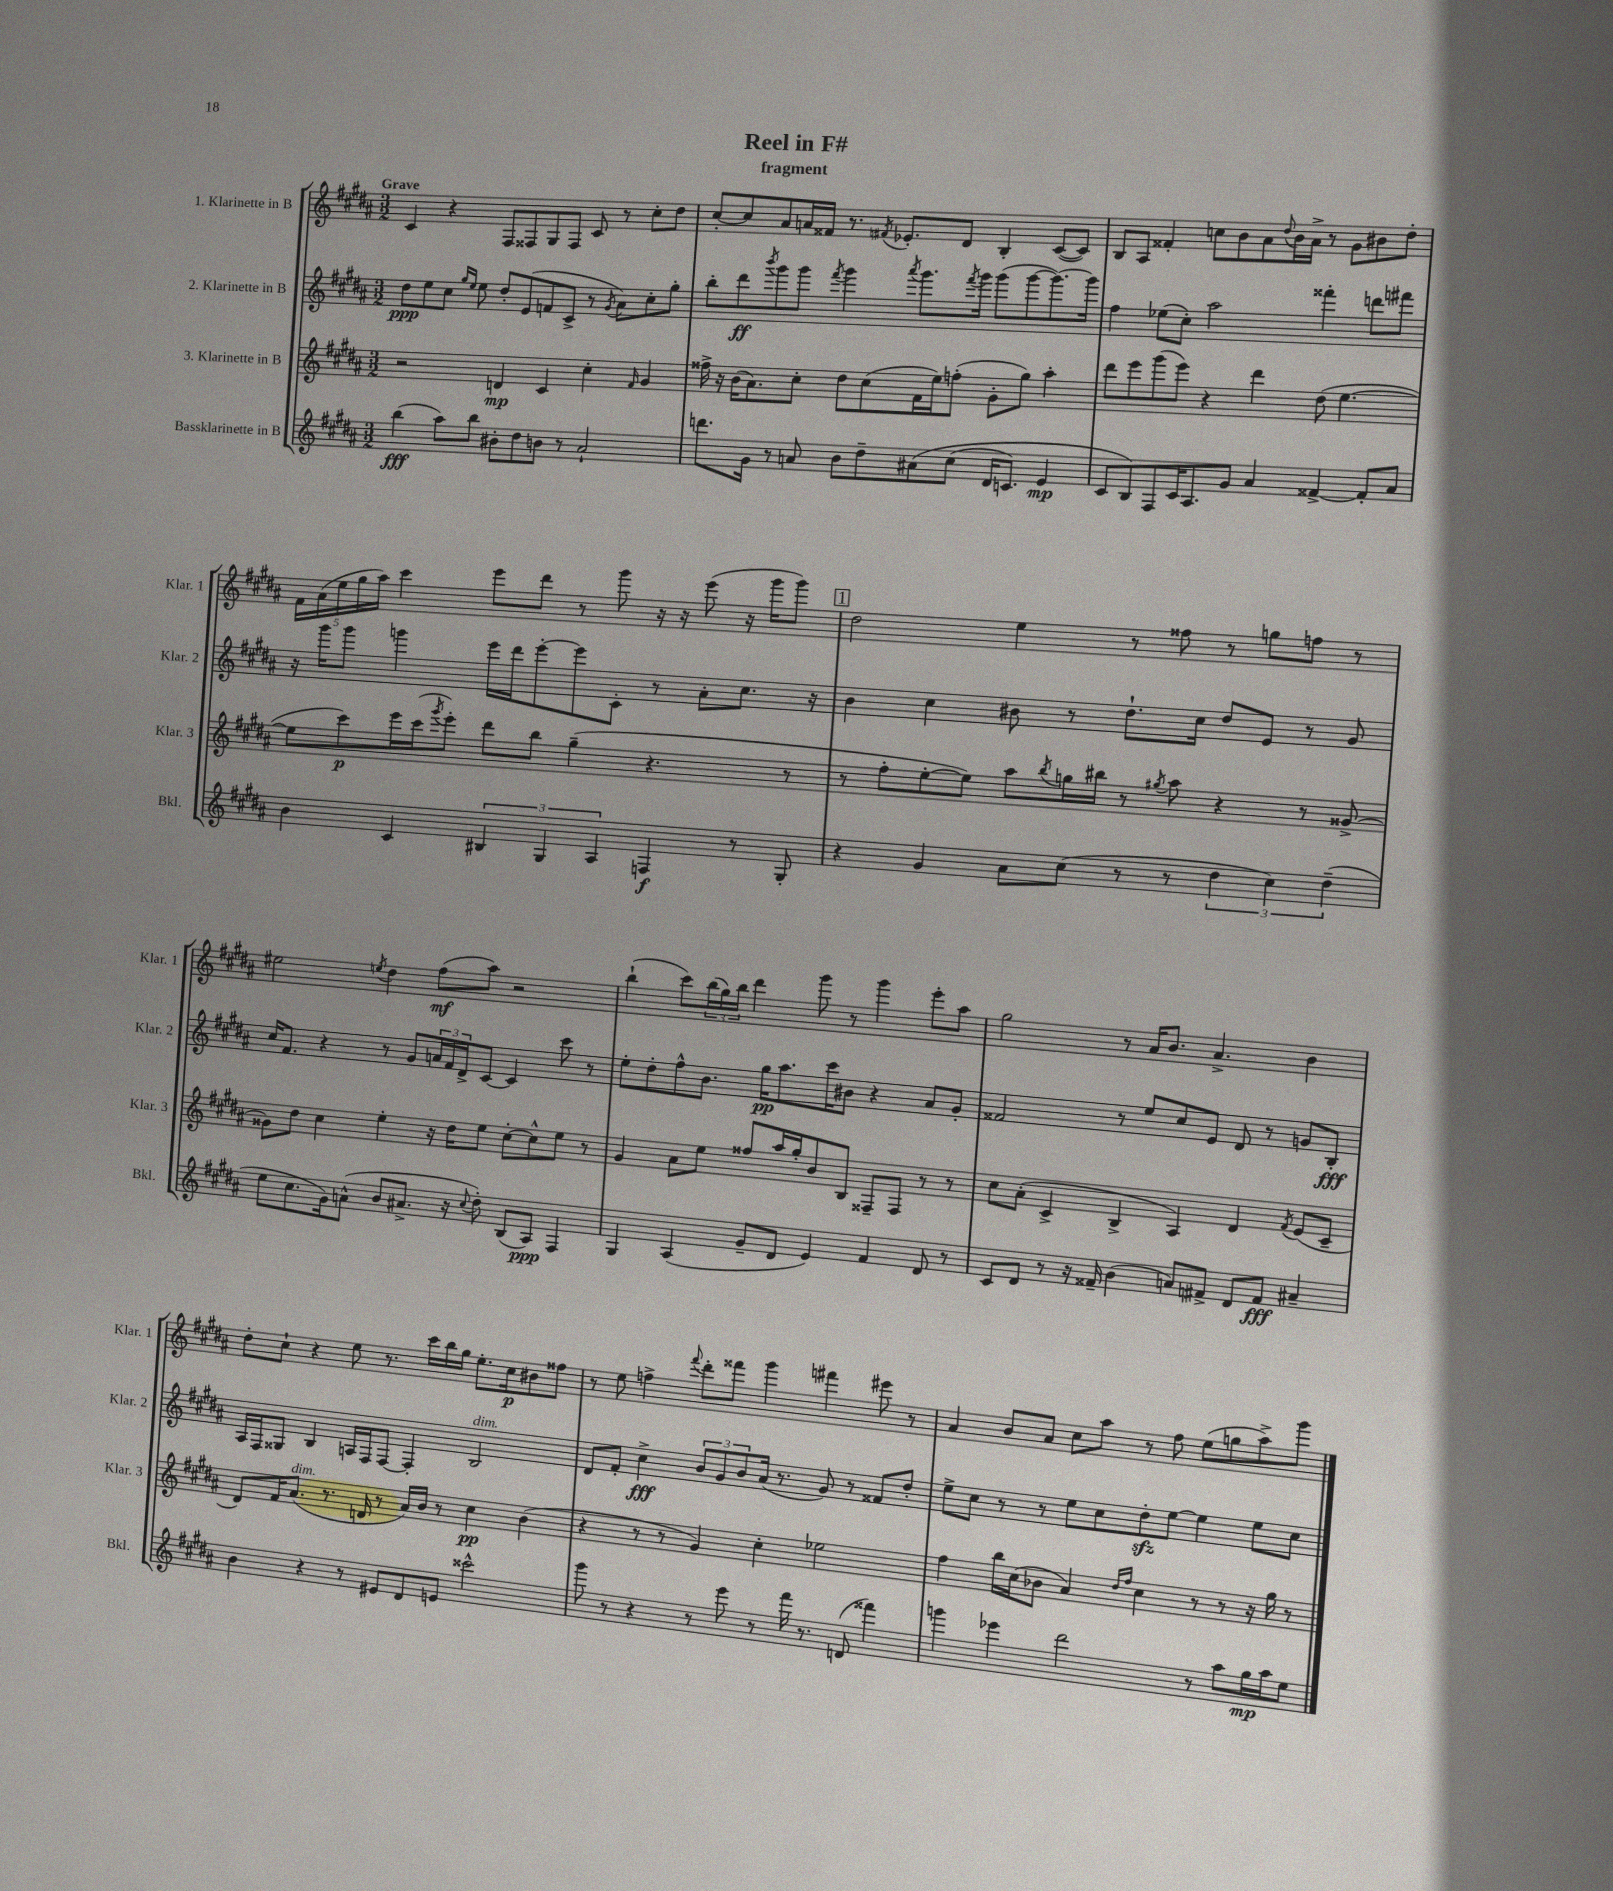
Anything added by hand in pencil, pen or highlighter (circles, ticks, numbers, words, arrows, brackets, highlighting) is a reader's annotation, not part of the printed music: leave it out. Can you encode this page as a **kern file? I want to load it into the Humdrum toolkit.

**kern	**kern	**kern	**kern
*staff4	*staff3	*staff2	*staff1
*clefG2	*clefG2	*clefG2	*clefG2
*k[f#c#g#d#a#]	*k[f#c#g#d#a#]	*k[f#c#g#d#a#]	*k[f#c#g#d#a#]
*M3/2	*M3/2	*M3/2	*M3/2
(4bb\	2r	8dd#\L	4c#/
.	.	8ee\	.
8aa#\L)	.	8cc#\J	4r
.	.	16qqgg#/LL	.
.	.	16qqee/JJ	.
8bb\J	.	8ee\	.
8b#'\L	4d/	8dd#'/L	8F#/L
8dd#\	.	(8e/	8F##/
8b\J	4c#/	8f/	8G#/
8r	.	8c#^/J	8F##/J
2a#`/	4cc#'\	8r	8c#/
.	.	8qg#/	.
.	.	8a#\L)	8r
.	16qqf#/	.	.
.	4g#/	8cc#'\	8cc#'\L
.	.	8gg#'\J	8dd#\J
=	=	=	=
8.ddd\L	16ff##^\	8bb'\L	[8cc#'/L
.	16r	.	.
.	(16b\LK	8ddd#\	8cc#/]
16g#\Jk	8.a#\)	.	.
.	.	8qbbb/	.
8r	.	8ggg#\	8a#/
8a/	8cc#'\J	8ggg#\J	16a/L
.	.	.	16f##/JJ
.	.	8qfff#/	.
8b\L	8dd#\L	4ggg#\	8.r
8dd#~\	(8cc#\	.	.
.	.	.	8qf#/
.	.	.	8.e-'/L
.	.	8qaaa#/	.
&(8a#\	16f#\L	8.ggg#\L	.
.	16ee\J)	.	.
(8cc#\J	(8ff'\J	.	8d#/J
.	.	8qfff#/	.
.	.	16ggg#\Jk	.
16d#/LK	8g#'\L	(8ggg#\L	4B'/
8.c/J)	.	.	.
.	8gg#\J)	[8ggg#\	.
4e/	4aa#'\	8.ggg#\_)	([8c#/L
.	.	.	8c#/]J)
.	.	16ggg#\]Jk	.
=	=	=	=
8c#/L	8ddd#\L	4ff#\	8B/L
8B/&)	8eee\	.	8A#/J
8F#/	(8ggg#\	(8ee-\L	4f##'/
16c#/K	8eee\J)	8cc#'\J)	.
8.A#/	.	.	.
.	4r	2aa#\	8cc\L
8g#/J	.	.	8b\
4a#/	4ddd#\	.	8a#\
.	.	.	8qqdd#/
.	.	.	16b\L
.	.	.	16a#^\JJ
[4f##^/	(8dd#\	4fff##'\	8r
.	[4.ee\	.	8g#\L
8f##'/]L	.	8ddd\L	8b#\
8a#/J	.	8fff#\J	8dd#'\J
=	=	=	=
4b\	8ee\]L	16r	20f#\LL
.	.	.	(20a#\
.	.	16ggg#\LK	.
.	.	.	20ee\
.	8ccc#\)	8ggg#\J	.
.	.	.	20gg#\
.	.	.	20aa#\JJ)
4c#/	16eee\L	4ggg\	4ccc#\
.	(16ccc#\J	.	.
.	8qggg#/	.	.
.	8eee'\J)	.	.
6B#/	8ddd#\L	16eee\LL	8eee\L
.	.	16ddd#\J	.
.	8bb\J	[8eee'\	8ddd#\J
6G#/	.	.	.
.	(4gg#~\	8eee\]	8r
6A#/	.	.	.
.	.	8c#'\J	8ggg#\
4F/	4.r	8r	16r
.	.	.	16r
.	.	8a#'\L	(8eee\
8r	.	8.cc#\J	16r
.	.	.	16ggg#\LK
8G#'/	8r	.	8ggg#\J)
.	.	16r	.
=	=	=	=
4r	8r	4b\	2dd#\
.	8ff#'\L	.	.
4g#/	[8ee'\	4cc#\	.
.	8ee\]J)	.	.
8a#\L	8aa#\L	8b#\	4ee\
.	8qbb/	.	.
(8cc#\J	16gg\L	8r	.
.	16bb#\JJ	.	.
8r	8r	8.dd#`\L	8r
.	8qgg#/	.	.
8r	8aa#\	.	8ff##\
.	.	16cc#\Jk	.
6dd#\	4r	8dd#/L	8r
.	.	8e/J	8gg\L
6cc#\)	.	.	.
.	8r	8r	8ff\J
(6dd#~\	.	.	.
.	[8g##^/	8g#/	8r
=	=	=	=
8ee\L	8g##\]L	16cc#/LK	2ee#\
.	.	8.f#/J	.
8.cc#\	8dd#\J	.	.
.	4cc#\	4r	.
16g#\k)	.	.	.
(8a^^\J	.	.	.
.	.	.	8qee/
8b/L	4ee'\	8r	4dd#\
8.a#^/J	.	8g#/L	.
.	16r	24a/L	(8ff#\L
.	.	24f#/	.
16r	16dd#\LK	.	.
.	.	24d#^/J	.
8qqcc#/	.	.	.
8dd#'\)	8ee\J	[8c#/J	8aa#\J)
(8B/L	[8cc#'\L	4c#/]	2r
8A#/J)	8cc#^^\]	.	.
4F#/	8ee\J	8ccc#\	.
.	8r	8r	.
=	=	=	=
4G#/	4g#/	8ee'\L	(4bb`\
.	.	8dd#'\	.
(4A#/	8a#\L	8ff#^^\	8ccc#\L)
.	8ee\J	8.b\J	(24bb\L
.	.	.	24gg#\)
.	.	.	24bb\JJ
8g#~/L	8ff##/L	.	4ddd#\
.	.	16gg#\LK	.
8d#/J	16aa#/L	8.aa#\	.
.	16gg#'/J	.	.
4e/)	8b/	.	8ggg#\
.	.	16ccc#\K	.
.	8B/J	8b#\J	8r
4f#/	8F##~/L	4r	4ggg#\
.	8F##/J	.	.
8d#/	8r	8a#/L	8eee'\L
8r	8r	8g#'/J	8aa#\J
=	=	=	=
8c#/L	8cc#\L	2f##/	2gg#\
8d#/J	(8a#'\J	.	.
8r	4c#^/	.	.
16r	.	.	.
16f##~/	.	.	.
(4b\	4B^/	8r	8r
.	.	8ee/L	16a#/LK
.	.	.	8.b/J
8a/L)	4A#/)	8cc#/	.
8f#^/J	.	8e/J	4.a#^/
8d#/L	4d#/	8d#/	.
8f#/J	.	8r	.
.	8qf#/	.	.
4a#~/	(8e/L	8g/L	4b\
.	8c#~/J	8B'/J	.
=	=	=	=
4b\	8d#/L)	16A#/LL	8dd#'\L
.	.	16F#/J	.
.	16f#/K	8G##/J	8cc#`\J
.	(8.a#/J	.	.
4r	.	4B/	4r
.	8.r	.	.
8r	.	16A/LL	8ee\
.	16d/	16F#/J	.
8e#/L	8r	[8F#/J	8.r
8d#/	16a#/LL)	4F#'/]	.
.	16b/JJ	.	16ccc#\LL
8e/J	8r	.	16bb\
.	.	.	16gg#\JJ
2ccc##^^\	4cc#\	2B/	8.ee'\L
.	.	.	16cc#\k
.	(4b\	.	8b#\
.	.	.	8ff##\J
=	=	=	=
8ggg#\	4r	8d#/L	8r
8r	.	8f#'/J	8ee\
4r	8r	4cc#^\	4ff^\
.	8r	.	.
.	.	.	8qqfff#/
8r	4g#/)	12b/L	8ddd#'\L
.	.	12g#/	.
8eee\	.	.	8fff##\J
.	.	12b/	.
8r	4cc#'\	(16a#/Jk	4ggg#\
.	.	8.r	.
16fff#\	.	.	.
8.r	.	.	.
.	2ee-\	8g#/)	4fff#\
(8d/	.	8r	.
4fff##\)	.	8f##/L	8eee#\
.	.	8dd#'/J	8r
=	=	=	=
4ggg\	4ff#\	8ee^\L	4a#/
.	.	8cc#\J	.
4eee-\	16bb\LL	8r	8b/L
.	(16cc#\J	.	.
.	8b-\J	8r	8a#/J
2ddd#\	4a#/)	8ee\L	8cc#\L
.	.	8cc#\	8aa#\J
.	16qqdd#/LL	.	.
.	16qqff#/JJ	.	.
.	4cc#\	8dd#'\	8r
.	.	[8ee\J	8ff#\
8r	8r	4ee\]	(8ee\L
8aa#\L	8r	.	8gg\
16gg#\L	16r	8ee\L	8aa#^\)
16aa#\J	16gg#\	.	.
8ee\J	8r	8cc#\J	8ggg#\J
==	==	==	==
*-	*-	*-	*-
